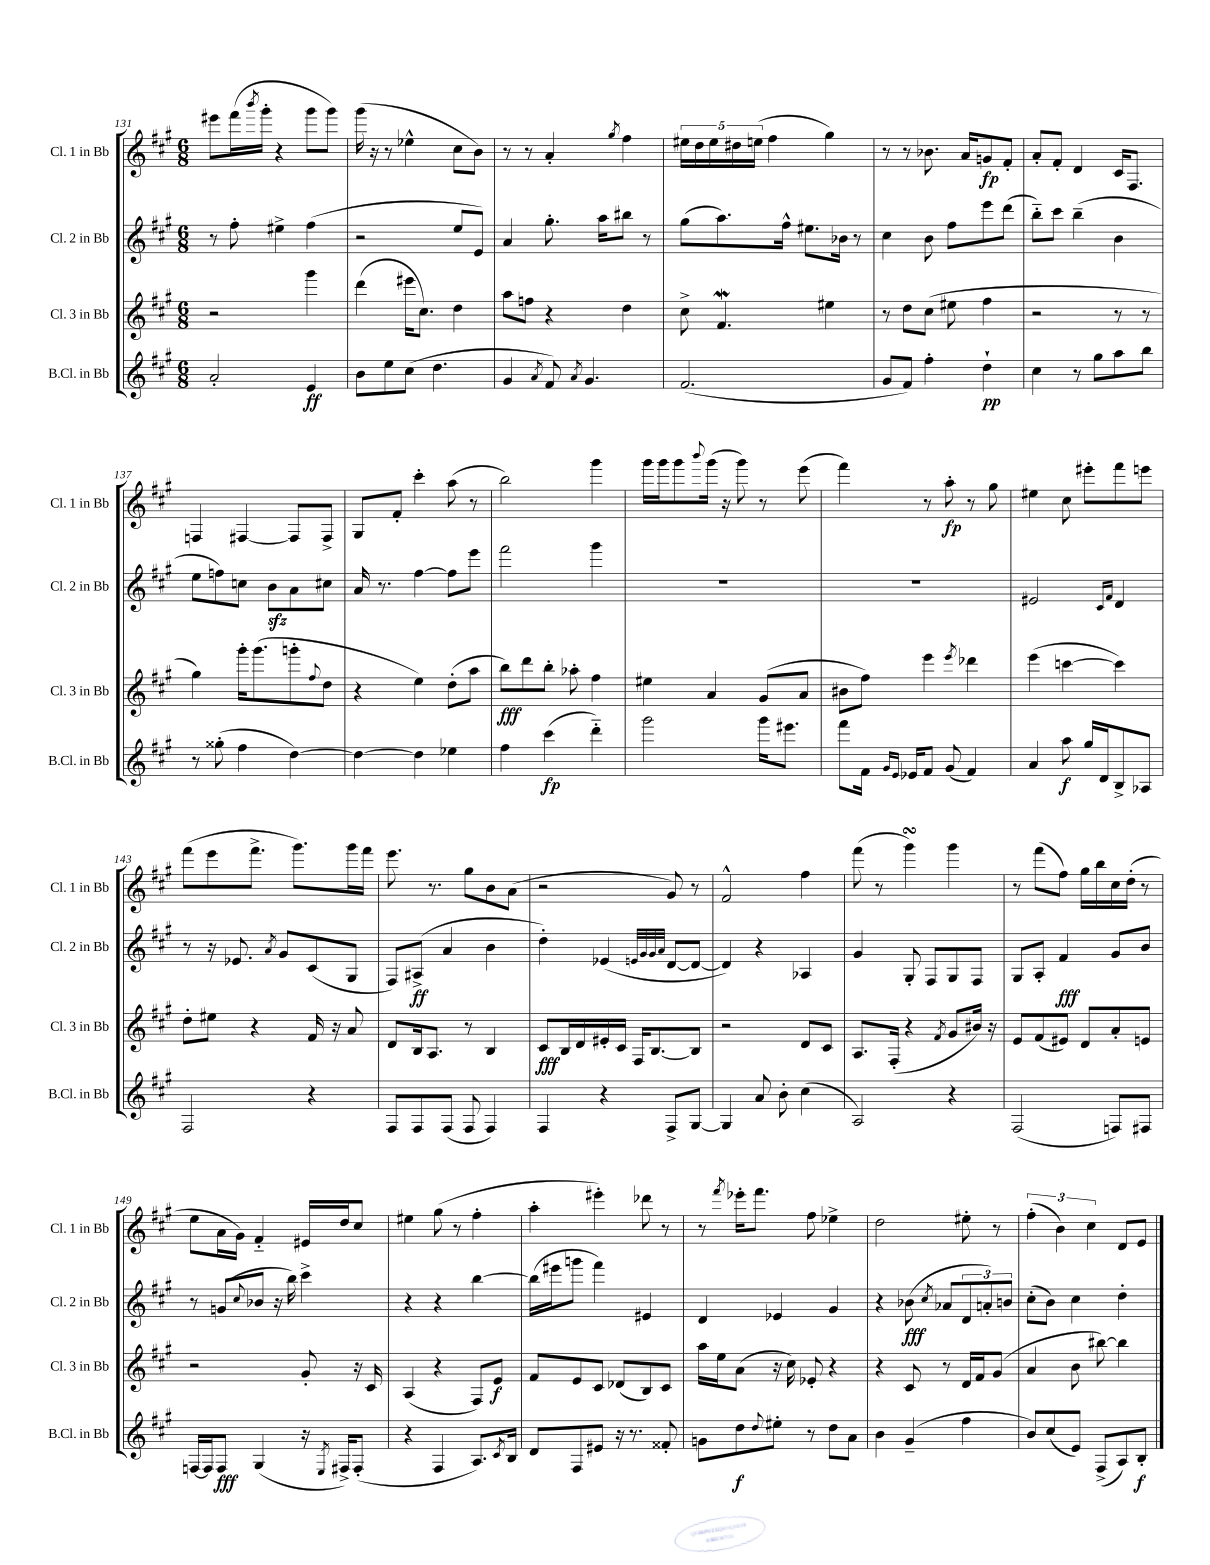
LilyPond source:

<<
\new StaffGroup <<
\new Staff = "s0" \with { instrumentName = "Cl. 1 in Bb" shortInstrumentName = "Cl. 1 in Bb" } {
    \clef treble \key a \major \numericTimeSignature \time 6/8
    eis'''8 fis'''16( \acciaccatura { b'''8 } gis'''16-. r4 gis'''8 gis'''8) |
    gis'''16( r16 r8 ees''4-^ cis''8 b'8) |
    r8 r8 a'4-. \acciaccatura { gis''8 } fis''4 |
    \tuplet 5/4 { eis''16 d''16 eis''16 dis''16 e''16( } fis''4 gis''4) |
    r8 r8 bes'8. a'16 g'8\fp fis'8-. |
    a'8-. fis'8-. d'4 cis'16 fis8. |
    f4 fis4~ fis8 fis8-> |
    gis8 fis'8-. cis'''4-. a''8( r8 |
    b''2) gis'''4 |
    gis'''16 gis'''16 gis'''8 \appoggiatura { b'''8 } gis'''16( r16 gis'''8) r8 e'''8( |
    fis'''4) r8 a''8-.\fp r8 gis''8 |
    eis''4 cis''8 eis'''8-. fis'''8 e'''8 |
    fis'''8( e'''8 fis'''8.-> gis'''8.) gis'''16 fis'''16 |
    e'''8. r8. gis''8 b'8 a'8( |
    r2 gis'8) r8 |
    fis'2-^ fis''4 |
    fis'''8( r8 gis'''4\turn) gis'''4 |
    r8 fis'''8( fis''8) gis''16 b''16 cis''16 d''16-.( r8 |
    e''8 a'16 gis'16) fis'4-_ eis'16 d''16 cis''8 |
    eis''4 gis''8( r8 fis''4-. |
    a''4-. eis'''4-.) des'''8 r8 |
    r8 \acciaccatura { fis'''8 } ees'''16-. fis'''8. fis''8 ees''4-> |
    d''2 eis''8-. r8 |
    \tuplet 3/2 { fis''4-.( b'4) cis''4 } d'8 e'8 \bar "|." |
}
\new Staff = "s1" \with { instrumentName = "Cl. 2 in Bb" shortInstrumentName = "Cl. 2 in Bb" } {
    \clef treble \key a \major \numericTimeSignature \time 6/8
    r8 fis''8-. eis''4-> fis''4( |
    r2 e''8 e'8) |
    a'4 gis''8.-. a''16 bis''8 r8 |
    gis''8( a''8.) fis''16-^ eis''8. bes'16 r8 |
    cis''4 b'8 fis''8 e'''8 d'''8( |
    b''8-_) cis'''8 b''4--( b'4 |
    e''8 f''8) c''8 b'8\sfz a'8 cis''8 |
    a'16 r8. fis''4~ fis''8 e'''8 |
    fis'''2 gis'''4 |
    R2. |
    R2. |
    eis'2 \grace { cis'16 fis'16 } d'4 |
    r8 r16 ees'8. \acciaccatura { a'8 } gis'8 cis'8( gis8 |
    fis8) ais8->\ff( a'4 b'4 |
    d''4-.) ees'4( \grace { e'32 gis'32 gis'32 a'32 } d'8~ d'8~ |
    d'4) r4 aes4 |
    gis'4 gis8-. fis8 gis8 fis8 |
    gis8 a8-. fis'4\fff gis'8 b'8 |
    r8 g'8( \appoggiatura { cis''8 } bes'8 r16 b''16) cis'''4-> |
    r4 r4 b''4~ |
    b''16( eis'''16 g'''8 fis'''4) eis'4 |
    d'4 ees'4 gis'4 |
    r4 bes'8\fff( \acciaccatura { cis''8 } aes'8 \tuplet 3/2 { d'8 a'8-.) b'8 } |
    cis''8-.( b'8) cis''4 d''4-. \bar "|." |
}
\new Staff = "s2" \with { instrumentName = "Cl. 3 in Bb" shortInstrumentName = "Cl. 3 in Bb" } {
    \clef treble \key a \major \numericTimeSignature \time 6/8
    r2 gis'''4 |
    d'''4( eis'''16 cis''8.) d''4 |
    a''8 f''8 r4 d''4 |
    cis''8-> fis'4.\mordent eis''4 |
    r8 d''8 cis''8( eis''8 fis''4 |
    r2 r8 r8 |
    gis''4) gis'''16-. gis'''8.( g'''8-. \appoggiatura { fis''8 } d''8 |
    r4 e''4) d''8-.( a''8 |
    b''8\fff) d'''8 b''8-. aes''8-. fis''4 |
    eis''4 a'4 gis'8( a'8 |
    bis'8 fis''8) e'''4 \acciaccatura { e'''8 } des'''4 |
    e'''4( c'''4~ c'''4) |
    d''8-. eis''8 r4 fis'16 r16 a'8 |
    d'8 b16 a8. r8 b4 |
    cis'8\fff b16 d'16 eis'16-. cis'16 fis16 b8.~ b8 |
    r2 d'8 cis'8 |
    a8. fis16-.( r4 \acciaccatura { fis'8 } gis'8 bis'16) r16 |
    e'8 fis'8( eis'8) d'8 a'8-. e'8 |
    r2 gis'8-. r16 cis'16 |
    a4( r4 fis8) e'8\f |
    fis'8 e'8 cis'8 des'8( b8) cis'8 |
    a''16 e''16 a'8( r16 cis''16) ees'8-. r4 |
    r4 cis'8 r8 d'16 fis'16 gis'8( |
    a'4 b'8 bis''8~) bis''4 \bar "|." |
}
\new Staff = "s3" \with { instrumentName = "B.Cl. in Bb" shortInstrumentName = "B.Cl. in Bb" } {
    \clef treble \key a \major \numericTimeSignature \time 6/8
    a'2-. e'4\ff |
    b'8 e''8 cis''8( d''4. |
    gis'4 \acciaccatura { a'8 } fis'8) \acciaccatura { a'8 } gis'4. |
    fis'2.( |
    gis'8 fis'8) fis''4-. d''4-!\pp |
    cis''4 r8 gis''8 a''8 b''8 |
    r8 gisis''8-.( fis''4 d''4~) |
    d''4~ d''4 ees''4 |
    fis''4 cis'''4\fp( d'''4-_) |
    gis'''2 gis'''16 eis'''8. |
    fis'''8 fis'16 \grace { gis'16 e'16 } ees'16 fis'8 gis'8( fis'4) |
    a'4 a''8\f gis''16 d'16 b8-> aes8 |
    fis2 r4 |
    fis8 fis8 fis8( fis8 fis4) |
    fis4 r4 fis8-> gis8~ |
    gis4 a'8 b'8-. cis''4( |
    a2) r4 |
    fis2( f8) fis8 |
    f16~ f16 f8\fff gis4( r16 \acciaccatura { e8 } fis16->) fis8-.( |
    r4 fis4 a8.) \acciaccatura { cis'8 } b16 |
    d'8 fis8 eis'8 r16 r8. fisis'8-. |
    g'8 d''8\f \appoggiatura { d''8 } eis''8-. r8 d''8 a'8 |
    b'4 gis'4--( fis''4 |
    b'8) cis''8( e'8) fis8->( a8) b8-.\f \bar "|." |
}
>>
>>
\layout { \context { \Score currentBarNumber = #131 } }
